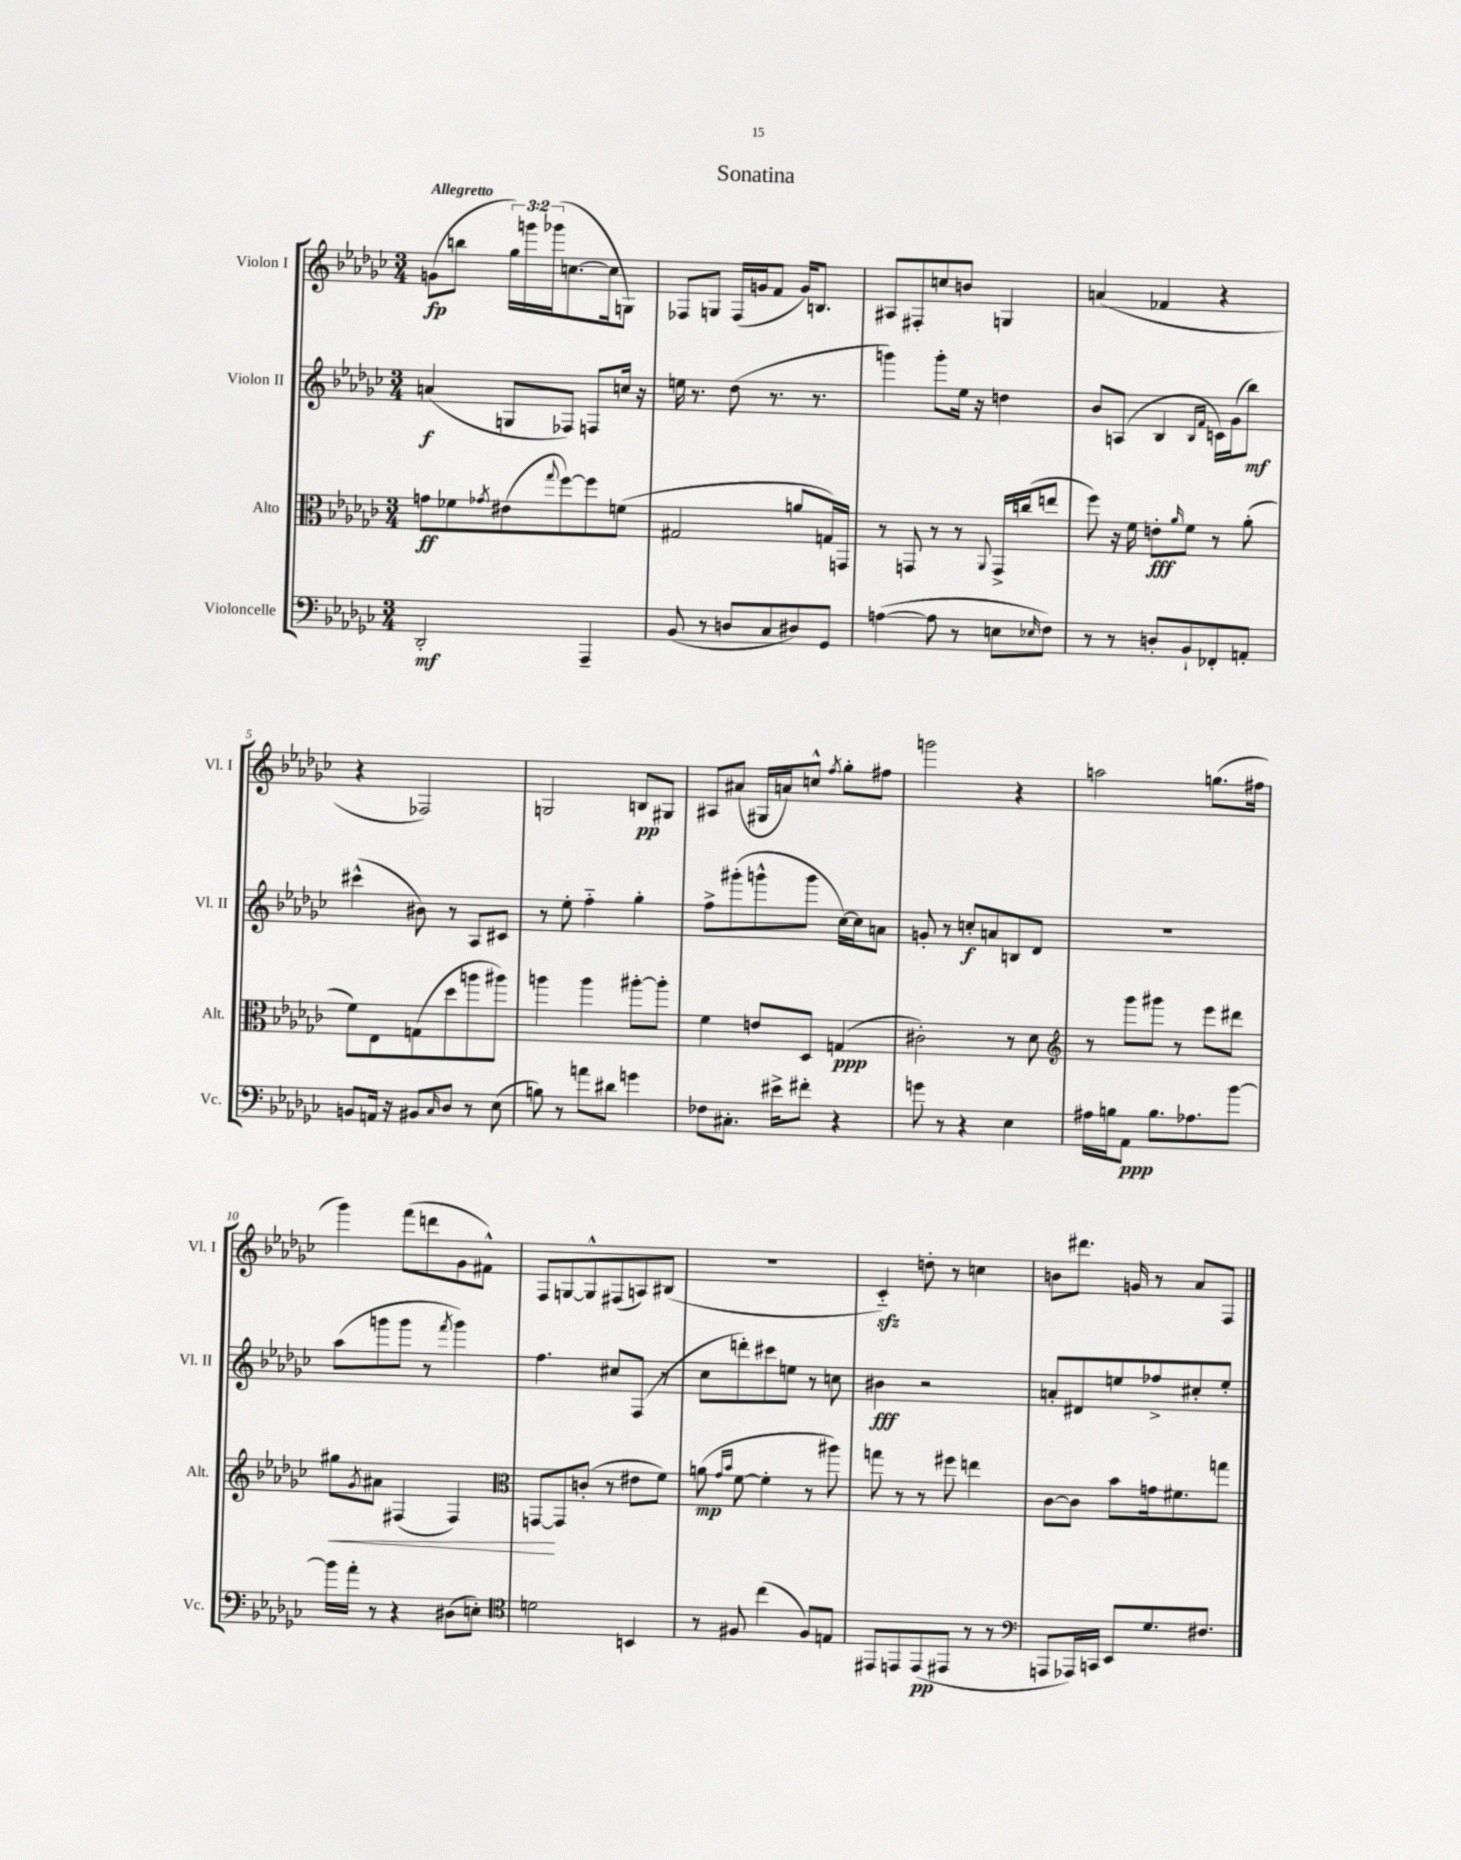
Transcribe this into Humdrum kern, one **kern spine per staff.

**kern	**dynam	**kern	**dynam	**kern	**dynam	**kern	**dynam
*part4	*part4	*part3	*part3	*part2	*part2	*part1	*part1
*staff4	*staff4	*staff3	*staff3	*staff2	*staff2	*staff1	*staff1
*I"Violoncelle	*	*I"Alto	*	*I"Violon II	*	*I"Violon I	*
*I'Vc.	*	*I'Alt.	*	*I'Vl. II	*	*I'Vl. I	*
*clefF4	*	*clefC3	*	*clefG2	*	*clefG2	*
*k[b-e-a-d-g-c-]	*	*k[b-e-a-d-g-c-]	*	*k[b-e-a-d-g-c-]	*	*k[b-e-a-d-g-c-]	*
*M3/4	*	*M3/4	*	*M3/4	*	*M3/4	*
=1	=1	=1	=1	=1	=1	=1	=1
!	!	!	!	!	!	!LO:TX:a:B:t=Allegretto	!
2DD-'/	mf	8gn\L	ff	(4an/	f	(8gn\L	fp
.	.	8f-X\	.	.	.	8bbn\J	.
.	.	8qg-X/	.	.	.	.	.
.	.	(8e#X\	.	8Gn/L	.	24gg-\LL)	.
.	.	.	.	.	.	24gggn\	.
.	.	.	.	.	.	(24ggg-X\J	.
.	.	8qqgg-/	.	.	.	.	.
.	.	[8ff\)	.	8F-X/J)	.	[8.ccn\	.
4AAA-~/	.	8ff\]	.	8Fn/L	.	.	.
.	.	.	.	.	.	16cc\k]	.
.	.	(8fn\J	.	16ccn/Jk	.	8Gn\J)	.
.	.	.	.	16r	.	.	.
=2	=2	=2	=2	=2	=2	=2	=2
(8BB-/	.	2G#X/	.	16een\	.	8F-X/L	.
.	.	.	.	8.r	.	.	.
8r	.	.	.	.	.	8Gn/J	.
8Dn/L	.	.	.	(8dd-\	.	(16F-/LL	.
.	.	.	.	.	.	16gn/J	.
8C-/	.	.	.	8.r	.	8f/J	.
8D#X/)	.	8an/L	.	.	.	16g/KL)	.
.	.	.	.	8.r	.	8.Bn/J	.
8GG-/J	.	16Gn/L)	.	.	.	.	.
.	.	16GGn/JJ	.	.	.	.	.
=3	=3	=3	=3	=3	=3	=3	=3
([4An\	.	8r	.	4gggn\)	.	8A#X/L	.
.	.	8GGn/	.	.	.	8F#X'/	.
8A\]	.	8r	.	8ggg'\L	.	8ccn/	.
8r	.	8r	.	16ee-\Jk	.	8bn/J	.
.	.	.	.	16r	.	.	.
.	.	8qqAA-/	.	.	.	.	.
8En\L	.	16GG^/LL	.	4ddn\	.	4Gn/	.
.	.	(16ccn/J	.	.	.	.	.
16qqE-X/	.	.	.	.	.	.	.
8F\J)	.	8een/J	.	.	.	.	.
=4	=4	=4	=4	=4	=4	=4	=4
8r	.	8ff\)	.	8b-/L	.	(4an/	.
8r	.	16r	.	(8An/J	.	.	.
.	.	16f\	.	.	.	.	.
8Dn'/L	.	8en'\L	fff	4B-/	.	4f-X/	.
.	.	16qqa-/	.	.	.	.	.
8BB-`/	.	8f\J	.	.	.	.	.
.	.	.	.	16qqB-/LL	.	.	.
.	.	.	.	16qqf/JJ	.	.	.
8FF-X'/	.	8r	.	16cn\LL)	.	4r	.
.	.	.	.	(16g-\J	.	.	.
8AAn'/J	.	(8a-'\	.	8bb-\J)	mf	.	.
!!LO:LB:g=z
=5	=5	=5	=5	=5	=5	=5	=5
8BBn/L	.	8f\L)	.	(4ccc#X^^\	.	4r	.
16AAn/Jk	.	8E-\	.	.	.	.	.
16r	.	.	.	.	.	.	.
8BB#X/L	.	(8Gn\	.	8b#X\)	.	2F-X/)	.
16qqC-/	.	.	.	.	.	.	.
8D-/J	.	8dd-\	.	8r	.	.	.
8r	.	8aan\	.	8A-/L	.	.	.
(8E-\	.	8aa#X\J)	.	8c#X/J	.	.	.
=6	=6	=6	=6	=6	=6	=6	=6
8Bn\)	.	4aan\	.	8r	.	2Gn/	.
8r	.	.	.	8ee-'\	.	.	.
8an\L	.	4aa\	.	4ff\	.	.	.
8d#X\J	.	.	.	.	.	.	.
4gn\	.	[8aa#X'\L	.	4gg-'\	.	8Bn/L	pp
.	.	8aa#'\J]	.	.	.	8G#X/J	.
=7	=7	=7	=7	=7	=7	=7	=7
8F-X\L	.	4f\	.	8ff^\L	.	8A#X/L	.
8.C#X'\J	.	.	.	(8ggg#X'\	.	(8a#X/J	.
.	.	8en/L	.	8gggn^^\	.	16G#X/LL	.
16e#X^\KL	.	.	.	.	.	16an/J)	.
8f#X'\J	.	8D-/J	.	8ggg\J	.	8ccn^^/J	.
.	.	.	.	.	.	8qff/	.
4r	.	(4Gn/	ppp	[16cc-\LL)	.	8gg-'\L	.
.	.	.	.	16cc-\J]	.	.	.
.	.	.	.	8an\J	.	8ff#X\J	.
=8	=8	=8	=8	=8	=8	=8	=8
8gn\	.	2c#X'\)	.	8gn'/	.	2gggn\	.
8r	.	.	.	8r	.	.	.
4r	.	.	.	8ccn'/L	f	.	.
.	.	.	.	8an/	.	.	.
4E-\	.	8r	.	8Bn/	.	4r	.
.	.	8d-\	.	8d-/J	.	.	.
=9	=9	=9	=9	=9	=9	=9	=9
*	*	*clefG2	*	*	*	*	*
16A#X\LL	.	8r	.	2.r	.	2aan\	.
16Bn\J	.	.	.	.	.	.	.
8AA-\J	ppp	8ggg-\L	.	.	.	.	.
8.B\L	.	8ggg#X\J	.	.	.	.	.
.	.	8r	.	.	.	.	.
8.A-X\	.	.	.	.	.	.	.
.	.	8eee-\L	.	.	.	(8.ggn\L	.
[8b-\J	.	8ddd#X\J	.	.	.	.	.
.	.	.	.	.	.	16ff#X\Jk	.
!!LO:LB:g=z
=10	=10	=10	=10	=10	=10	=10	=10
!	!	!	!LO:HP:b	!	!	!	!
16b-\LL]	.	8gg#X\L	<	(8aa-\L	.	4ggg-\)	.
16a-'\JJ	.	.	.	.	.	.	.
.	.	8qg-/	.	.	.	.	.
8r	.	8a#X\J	.	8gggn\	.	.	.
4r	.	(4F#X/	.	8ggg\J	.	(8fff\L	.
.	.	.	.	8r	.	8dddn\	.
.	.	.	.	8qfff/	.	.	.
(8D#X\L	.	4F#/)	.	4ggg\)	.	8g-\	.
8En'\J)	.	.	.	.	.	8f#X^^\J)	.
=11	=11	=11	=11	=11	=11	=11	=11
*clefC4	*	*clefC3	*	*	*	*	*
2dn\	.	[8GGn/L	.	4.ff\	.	8F/L	.
.	.	8GG/]	[	.	.	[8Gn/	.
.	.	(8cn'/J	.	.	.	8G^^/]	.
.	.	8r	.	8cc#X/L	.	(8F#X/	.
4BBn/	.	8e#X\L	.	(8F/J	.	8An/)	.
.	.	8f\J)	.	8r	.	(8B#X/J	.
=12	=12	=12	=12	=12	=12	=12	=12
8r	.	(8an\	mp	8cc-\L	.	2.r	.
.	.	16qqg-/LL	.	.	.	.	.
.	.	16qqb-/JJ	.	.	.	.	.
8F#X/	.	[8f\	.	8dddn'\)	.	.	.
(4cc-\	.	4f'\]	.	8ccc#X\	.	.	.
.	.	.	.	8een\J	.	.	.
8F#/L)	.	8r	.	8r	.	.	.
8En/J	.	8aa#X\)	.	8ccn\	.	.	.
=13	=13	=13	=13	=13	=13	=13	=13
8EE#X/L	.	8ggn\	.	4b#X\	fff	4c-zz/)	.
8EEn/	.	8r	.	.	.	.	.
(8EE/	pp	8r	.	2r	.	8ddn'\	.
8EE#X/J	.	8ff#X\	.	.	.	8r	.
8r	.	4een\	.	.	.	4ccn\	.
8r	.	.	.	.	.	.	.
=14	=14	=14	=14	=14	=14	=14	=14
*clefF4	*	*	*	*	*	*	*
8AAAn/L	.	[8c-\L	.	8an'/L	.	8bn\L	.
16AAA-X/L)	.	8c-\J]	.	8d#X/	.	8.ddd#X\J	.
16CCn/JJ	.	.	.	.	.	.	.
8EE-/L	.	8b-\L	.	8een/	.	.	.
.	.	.	.	.	.	16gn/	.
8.G-/	.	16gn\k	.	8ff-X^/	.	8r	.
.	.	8.f#X\	.	.	.	.	.
.	.	.	.	8cc#X'/	.	8a-/L	.
8.F#X/J	.	.	.	.	.	.	.
.	.	8ggn\J	.	8ee'/J	.	8F/J	.
==	==	==	==	==	==	==	==
*-	*-	*-	*-	*-	*-	*-	*-
